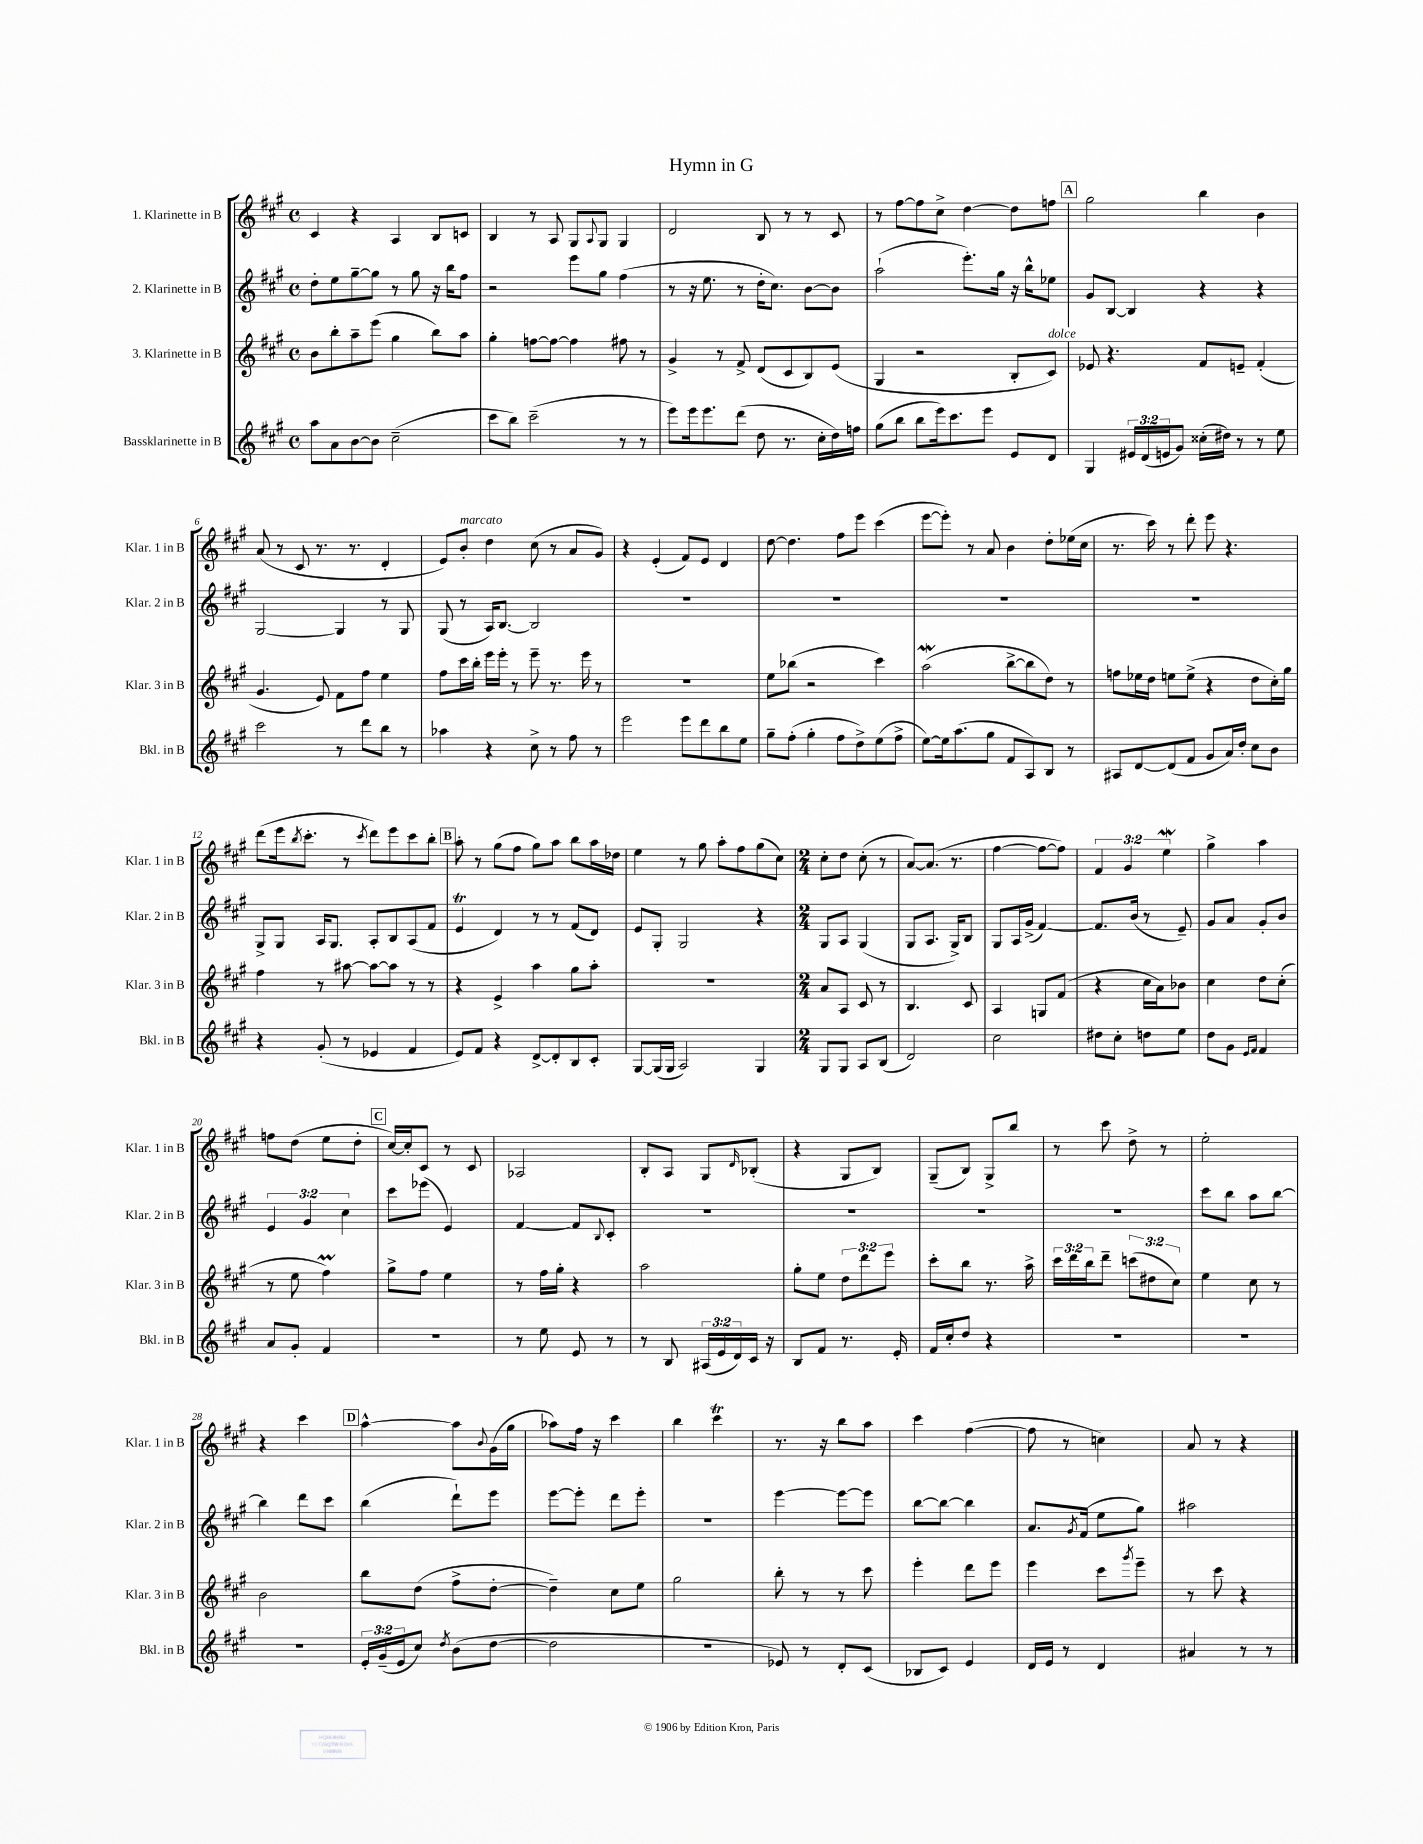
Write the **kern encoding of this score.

**kern	**kern	**kern	**kern
*part4	*part3	*part2	*part1
*staff4	*staff3	*staff2	*staff1
*I"Bassklarinette in B	*I"3. Klarinette in B	*I"2. Klarinette in B	*I"1. Klarinette in B
*I'Bkl. in B	*I'Klar. 3 in B	*I'Klar. 2 in B	*I'Klar. 1 in B
*clefG2	*clefG2	*clefG2	*clefG2
*k[f#c#g#]	*k[f#c#g#]	*k[f#c#g#]	*k[f#c#g#]
*M4/4	*M4/4	*M4/4	*M4/4
*met(c)	*met(c)	*met(c)	*met(c)
=1	=1	=1	=1
8aa\L	8b\L	8dd'\L	4c#/
8a\	8bb'\	8ee\	.
[8b\	8aa~\	[8gg#~\	4r
8b\J]	(8eee\J	8gg#\J]	.
(2cc#~\	4gg#\	8r	4A/
.	.	8gg#\	.
.	8bb\L)	16r	8B/L
.	.	16bb\KL	.
.	8aa\J	8ff#\J	8cn/J
=2	=2	=2	=2
8ccc#\L	4gg#'\	2r	4B/
8bb\J)	.	.	.
(2ccc#~\	[8ffn\L	.	8r
.	8ff\J_	.	8A/
.	4ff\]	8eee\L	8G#/L
.	.	.	8qqA/
.	.	8gg#\J	8G#/J
8r	8ff#X\	(4ff#\	4G#/
8r	8r	.	.
=3	=3	=3	=3
8eee\L)	4g#^/	8r	2d/
16eee\k	.	16r	.
8.eee\	.	8.ee\	.
.	8r	.	.
(8ddd\J	8f#^/	8r	.
8dd\	(8d/L	16dd'\KL	8B/
.	.	8.cc#\J)	.
8.r	8c#/	.	8r
.	8B/)	[8b\L	8r
16cc#'\LL	.	.	.
16dd\)	(8e/J	8b\J]	8c#/
16ffn\JJ	.	.	.
=4	=4	=4	=4
(8gg#\L	4G#/	(2aa`\	8r
8bb\J	.	.	[8ff#\L
8bb\L	2r	.	8ff#\]
16eee\k)	.	.	8cc#^\J
8.ccc#\	.	.	.
.	.	8.eee'\L)	[4dd\
8eee\J	.	.	.
.	.	16gg#\Jk	.
8e/L	8B'/L	16r	8dd\L]
.	.	16bb^^\KL	.
!	!LO:TX:a:i:t=dolce	!	!
8d/J	8c#/J)	8ee-X\J	8ffn\J
!!LO:REH:place=s1:t=A
=5	=5	=5	=5
4G#/	8e-X/	8g#/L	2gg#\
.	4.r	[8B/J	.
24e#X/LL	.	4B/]	.
(24d/	.	.	.
24en/J	.	.	.
8g#/J)	.	.	.
(16cc##X'\LL	8f#/L	4r	4bb\
16dd#X\JJ)	.	.	.
8r	8en~/J	.	.
8r	(4f#'/	4r	4b\
8ee\	.	.	.
!!LO:LB:g=z
=6	=6	=6	=6
2ccc#\	4.g#/	[2G#/	(8a/
.	.	.	8r
.	.	.	8c#/
.	8e/)	.	8.r
8r	8f#\L	4G#/]	.
.	.	.	8.r
8ddd\L	8ff#\J	.	.
8bb\J	4ee\	8r	4d'/
8r	.	8G#/	.
=7	=7	=7	=7
4aa-X\	8ff#\L	(8G#/	8e/L)
!	!	!	!LO:TX:a:i:t=marcato
.	16ccc#\L	8r	8b'/J
.	16bb'\JJ	.	.
4r	16eee\LL	16A/KL)	4dd\
.	16eee'\JJ	[8.B/J	.
.	8r	.	.
8cc#^\	8eee~\	2B/]	(8cc#\
8r	8.r	.	8r
8ff#\	.	.	8a/L
.	16eee\	.	.
8r	8r	.	8g#/J)
=8	=8	=8	=8
2eee\	1r	1r	4r
.	.	.	(4e'/
8eee\L	.	.	8f#/L)
8ddd\	.	.	8e/J
8bb\	.	.	4d/
8ee\J	.	.	.
=9	=9	=9	=9
8gg#~\L	8ee\L	1r	[8dd\
(8ff#'\J	(8bb-X\J	.	4.dd\]
4gg#'\	2r	.	.
8ff#\L	.	.	8ff#\L
8dd^\)	.	.	8eee\J
(8ee\	4ccc#\)	.	(4ccc#\
8ff#^\J	.	.	.
=10	=10	=10	=10
[8ee\L)	(2aaw\	1r	[8eee\L
16ee\k]	.	.	8eee'\J])
(8.aa\	.	.	.
.	.	.	8r
8gg#\J	.	.	8a/
8f#/L	[8bb^\L	.	4b\
8A/)	8bb\]	.	.
8B/J	8dd\J)	.	8dd'\L
8r	8r	.	(16ee-X\L
.	.	.	16cc#\JJ
=11	=11	=11	=11
8A#X/L	8ffn\L	1r	8.r
[8d/	16ee-X\L	.	.
.	16dd\JJ	.	16ccc#\)
(8d/]	8een\L	.	8r
8f#/J	(8ee^\J	.	8ddd'\
8g#/L	4r	.	8eee\
16a/L)	.	.	4.r
16dd'/JJ	.	.	.
8cc#\L	8dd\L	.	.
8b\J	16cc#'\L)	.	.
.	16gg#\JJ	.	.
!!LO:LB:g=z
=12	=12	=12	=12
4r	4ff#\	8G#^/L	(8ddd\L
.	.	8G#/J	16eee\k
.	.	.	8qbb/
.	.	.	8.ccc#'\J
(8g#'/	8r	16A/KL	.
.	.	8.G#/J	.
8r	[8aa#X\	.	8r
.	.	.	8qccc#/
4e-X/	8aa#\L_	8A'/L	8ddd\L)
.	8aa#\J]	8B/	8eee\
4f#/	8r	(8A/	8ccc#\
.	8r	8f#/J	8bb'\J
!!LO:REH:place=s1:t=B
=13	=13	=13	=13
8e/L)	4r	4eT/	8aa'\
8f#/J	.	.	8r
4r	4e^/	4d/)	(8gg#\L
.	.	.	8ff#\J
[8d^/L	4aa\	8r	8gg#\L)
8d'/]	.	8r	8aa\J
8B/	8gg#\L	(8f#/L	8bb\L
8c#'/J	8aa'\J	8d/J)	16aa\L
.	.	.	16dd-X\JJ
=14	=14	=14	=14
[8G#/L	1r	8e/L	4ee\
(16G#/L]	.	8G#'/J	.
16G#/JJ	.	.	.
2A/)	.	2G#/	8r
.	.	.	8gg#\
.	.	.	8aa'\L
.	.	.	8ff#\
4G#/	.	4r	(8gg#\
.	.	.	8cc#\J)
=15	=15	=15	=15
*M2/4	*M2/4	*M2/4	*M2/4
8G#/L	8a/L	8G#/L	8cc#'\L
8G#/J	8A/J	8A/J	8dd\J
8A/L	8c#/	(4G#/	(8cc#'\
(8B/J	8r	.	8r
=16	=16	=16	=16
2d/)	4.B/	8G#/L	[8a/L)
.	.	8.A/J	(8.a/J]
.	.	16G#^/KL)	8.r
.	8c#/	8B/J	.
=17	=17	=17	=17
2cc#\	4A/	8G#/L	[4ff#\
.	.	16A/L	.
.	.	(16g#^/JJ	.
.	8Gn/L	[4f#/)	8ff#\L_
.	(8f#/J	.	8ff#\J])
=18	=18	=18	=18
8dd#X\L	4r	8.f#/L]	6f#/
8cc#'\J	.	.	.
.	.	.	6g#/
.	.	(16b/Jk	.
8ddn\L	16cc#\LL	8r	.
.	16a\J)	.	.
.	.	.	6eeW\
8ee\J	8b-X\J	8e~/)	.
=19	=19	=19	=19
8dd\L	4cc#\	8g#/L	4gg#^\
8g#\J	.	8a/J	.
16qqe/LL	.	.	.
16qqf#/JJ	.	.	.
4f#/	8dd\L	8g#'/L	4aa\
.	(8cc#'\J	8b/J	.
!!LO:LB:g=z
=20	=20	=20	=20
8a/L	8r	6e/	8ffn\L
8g#'/J	8ee\	.	(8dd\J
.	.	6g#/	.
4f#/	4ff#M\)	.	8ee\L
.	.	6cc#\	.
.	.	.	8dd'\J
!!LO:REH:place=s1:t=C
=21	=21	=21	=21
2r	8gg#^\L	8ccc#\L	[16cc#/LL)
.	.	.	16cc#'/J]
.	8ff#\J	(8eee-X\J	8c#/J
.	4ee\	4e/)	8r
.	.	.	8c#/
=22	=22	=22	=22
8r	8r	[4f#/	2A-X/
8ee\	16ff#\LL	.	.
.	16gg#'\JJ	.	.
8e/	4r	8f#/L]	.
.	.	8qqB/	.
8r	.	8c#'/J	.
=23	=23	=23	=23
8r	2aa\	2r	8B'/L
8B/	.	.	8A/J
(24A#X/LL	.	.	8G#/L
24e/	.	.	.
24d/)	.	.	.
.	.	.	16qqd/
16c#/JJ	.	.	(8B-X'/J
16r	.	.	.
=24	=24	=24	=24
8B/L	8gg#'\L	2r	4r
8f#/J	8ee\J	.	.
8.r	12dd\L	.	8G#/L
.	12ddd\	.	.
.	.	.	8B/J)
.	12eee\J	.	.
16e'/	.	.	.
=25	=25	=25	=25
16f#/LL	8ccc#'\L	2r	(8G#~/L
16cc#'/J	.	.	.
8dd/J	8bb\J	.	8B/J)
4r	8.r	.	8G#^/L
.	.	.	8bb/J
.	16aa^\	.	.
=26	=26	=26	=26
2r	24ccc#\LL	2r	8r
.	24ddd\	.	.
.	24bb\J	.	.
.	8ddd~\J	.	8ccc#\
.	(12cccn\L	.	8dd^\
.	12dd#X\	.	.
.	.	.	8r
.	12cc#\J)	.	.
=27	=27	=27	=27
2r	4ee\	8ccc#\L	2ee'\
.	.	8bb\J	.
.	8cc#\	8aa\L	.
.	8r	[8bb\J	.
!!LO:LB:g=z
=28	=28	=28	=28
2r	2b\	4bb\]	4r
.	.	8ddd\L	4ccc#\
.	.	8ccc#\J	.
!!LO:REH:place=s1:t=D
=29	=29	=29	=29
24e'/LL	8bb\L	(4bb\	[4aa^^\
(24g#~/	.	.	.
24e/J	.	.	.
8cc#/J)	(8dd\J	.	.
8qdd/	.	.	.
(8b\L	8ff#^\L	8ddd`\L)	8aa\L]
.	.	.	8qqb/
[8dd\J	[8dd'\J	8eee\J	(16g#\L
.	.	.	16gg#\JJ
=30	=30	=30	=30
2dd\]	4dd~\])	[8eee\L	8aa-X\L)
.	.	8eee'\J]	16ff#\Jk
.	.	.	16r
.	8cc#\L	8ddd\L	4ccc#\
.	8ee\J	8eee'\J	.
=31	=31	=31	=31
2r	2gg#\	2r	4bb\
.	.	.	4ccc#t\
=32	=32	=32	=32
8e-X/)	8bb'\	[4eee\	8.r
8r	8r	.	.
.	.	.	16r
8d'/L	8r	8eee\L_	8bb\L
(8c#/J	8ccc#\	8eee\J]	8aa\J
=33	=33	=33	=33
8B-X/L	4eee'\	[8bb\L	4ccc#\
8c#/J)	.	8bb\J_	.
4e/	8ddd\L	4bb\]	([4ff#\
.	8eee\J	.	.
=34	=34	=34	=34
16d/LL	4eee\	8.a/L	8ff#\]
16e/JJ	.	.	.
8r	.	.	8r
.	.	8qg#/	.
.	.	(16f#/Jk	.
4d/	8ccc#\L	8ee\L	4ccn\)
.	8qggg#/	.	.
.	8eee~\J	8gg#\J)	.
=35	=35	=35	=35
4a#X/	8r	2aa#X\	8a/
.	8ccc#\	.	8r
8r	4r	.	4r
8r	.	.	.
==	==	==	==
*-	*-	*-	*-
